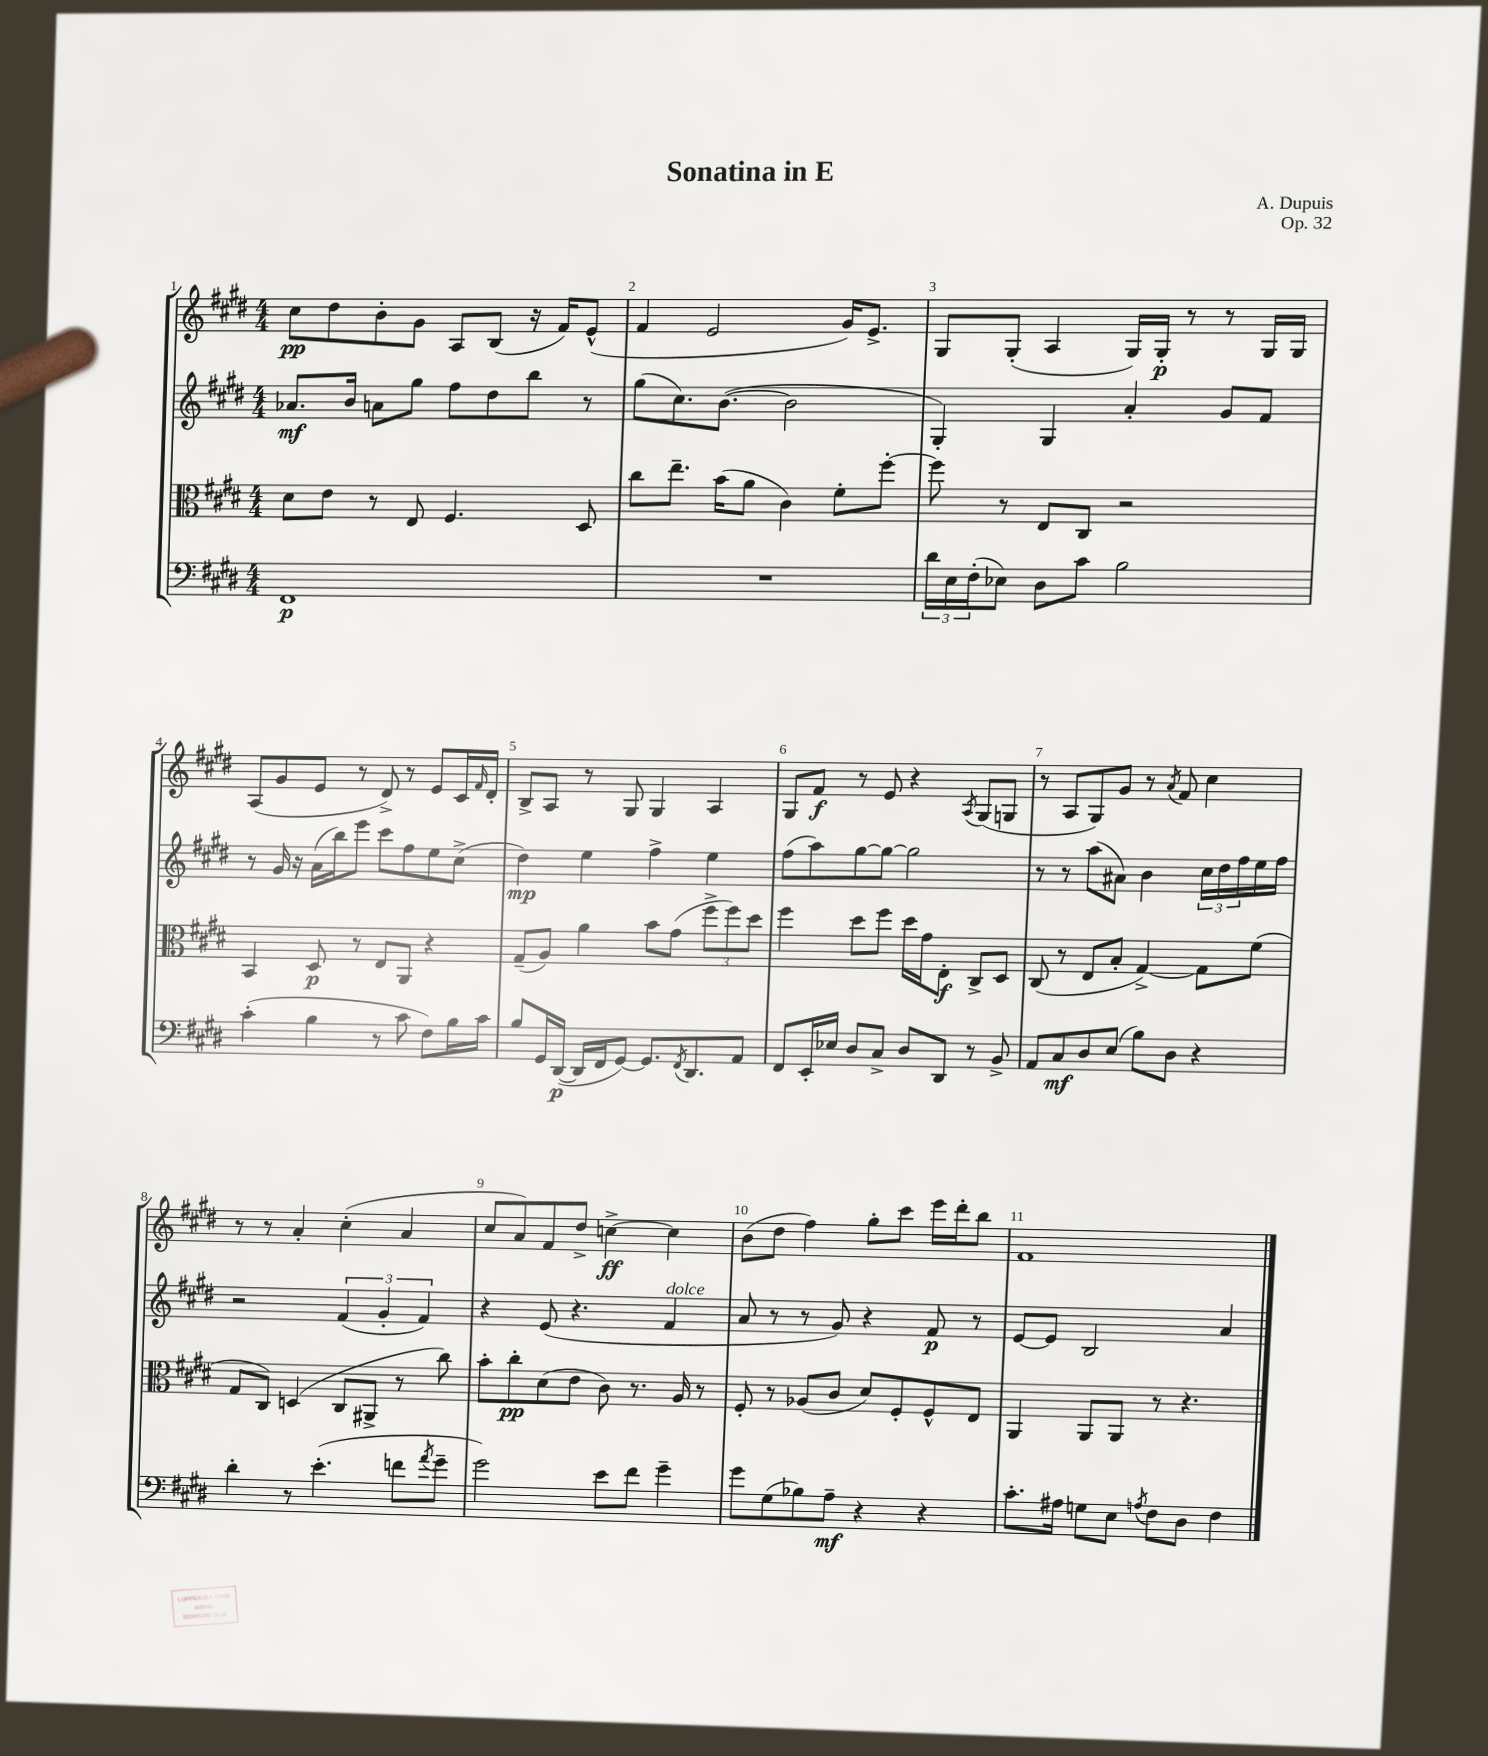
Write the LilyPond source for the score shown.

\header { title = "Sonatina in E" composer = "A. Dupuis" opus = "Op. 32" }
<<
\new StaffGroup <<
\new Staff = "s0" {
    \clef treble \key e \major \numericTimeSignature \time 4/4
    cis''8\pp dis''8 b'8-. gis'8 a8 b8( r16 fis'16) e'8-^( |
    fis'4 e'2 gis'16) e'8.-> |
    gis8 gis8-.( a4 gis16) gis16-.\p r8 r8 gis16 gis16 |
    a8( gis'8 e'8 r8 dis'8->) r8 e'8 cis'16 \grace { fis'16 } dis'16-. |
    b8-> a8 r8 gis8 gis4 a4 |
    gis8 fis'8\f r8 e'8 r4 \acciaccatura { a8 } gis8( g8 |
    r8 a8 gis8) gis'8 r8 \acciaccatura { a'8 } fis'8 cis''4 |
    r8 r8 a'4-. cis''4-.( a'4 |
    cis''8 a'8) fis'8 dis''8-> c''4~->\ff c''4 |
    b'8( dis''8 fis''4) gis''8-. cis'''8 e'''16 dis'''16-. b''8 |
    fis'1 \bar "|." |
}
\new Staff = "s1" {
    \clef treble \key e \major \numericTimeSignature \time 4/4
    aes'8.\mf b'16 a'8 gis''8 fis''8 dis''8 b''8 r8 |
    gis''8( cis''8.) b'8.~( b'2 |
    gis4-.) gis4 a'4-. gis'8 fis'8 |
    r8 gis'16 r16 a'16( b''16) e'''8 cis'''8 fis''8 e''8 cis''8->( |
    dis''4\mp) e''4 fis''4-> e''4 |
    fis''8( a''8) gis''8~ gis''8~ gis''2 |
    r8 r8 a''8( ais'8) b'4 \tuplet 3/2 { cis''16 dis''16 fis''16 } e''16 fis''16 |
    r2 \tuplet 3/2 { fis'4( gis'4-. fis'4) } |
    r4 e'8( r4. fis'4^\markup { \italic "dolce" } |
    a'8 r8 r8 gis'8) r4 fis'8\p r8 |
    e'8~ e'8 b2 a'4 \bar "|." |
}
\new Staff = "s2" {
    \clef alto \key e \major \numericTimeSignature \time 4/4
    dis'8 e'8 r8 e8 fis4. dis8 |
    cis''8 e''8.-- b'16( a'8 cis'4) fis'8-. fis''8~-. |
    fis''8 r8 e8 cis8 r2 |
    b,4 dis8\p r8 e8 a,8 r4 |
    gis8--( a8) a'4 b'8 gis'8( \tuplet 3/2 { fis''8-> fis''8) dis''8 } |
    fis''4 dis''8 fis''8 dis''16 gis'16 e8-.\f cis8-> dis8 |
    cis8( r8 e8 b8-. gis4~->) gis8 fis'8( |
    gis8 cis8) d4( cis8 ais,8-> r8 cis''8) |
    b'8-. cis''8-.\pp dis'8( e'8 cis'8) r8. a16 r8 |
    fis8-. r8 aes8( cis'8 dis'8) fis8-. fis8-^ e8 |
    a,4 a,8 a,8 r8 r4. \bar "|." |
}
\new Staff = "s3" {
    \clef bass \key e \major \numericTimeSignature \time 4/4
    fis,1\p |
    R1 |
    \tuplet 3/2 { dis'16 e16 fis16-.( } ees8) dis8 cis'8 b2 |
    cis'4-.( b4 r8 cis'8 fis8) b16 cis'16 |
    b8 gis,16 dis,16~\p( dis,16 fis,16 gis,8~) gis,8. \acciaccatura { fis,8 } dis,8. a,8 |
    fis,8 e,16-. ees16 dis8 cis8-> dis8 dis,8 r8 b,8-> |
    a,8 cis8\mf dis8 e8( b8) dis8 r4 |
    dis'4-. r8 e'4.-.( f'8 \acciaccatura { a'8 } gis'8-- |
    gis'2) e'8 fis'8 gis'4-- |
    gis'8 gis8( bes8) a8--\mf r4 r4 |
    cis'8.-. ais16 g8 e8 \acciaccatura { a8 } fis8 dis8 fis4 \bar "|." |
}
>>
>>
\layout { \context { \Score \override BarNumber.break-visibility = ##(#f #t #t) barNumberVisibility = #all-bar-numbers-visible } }
